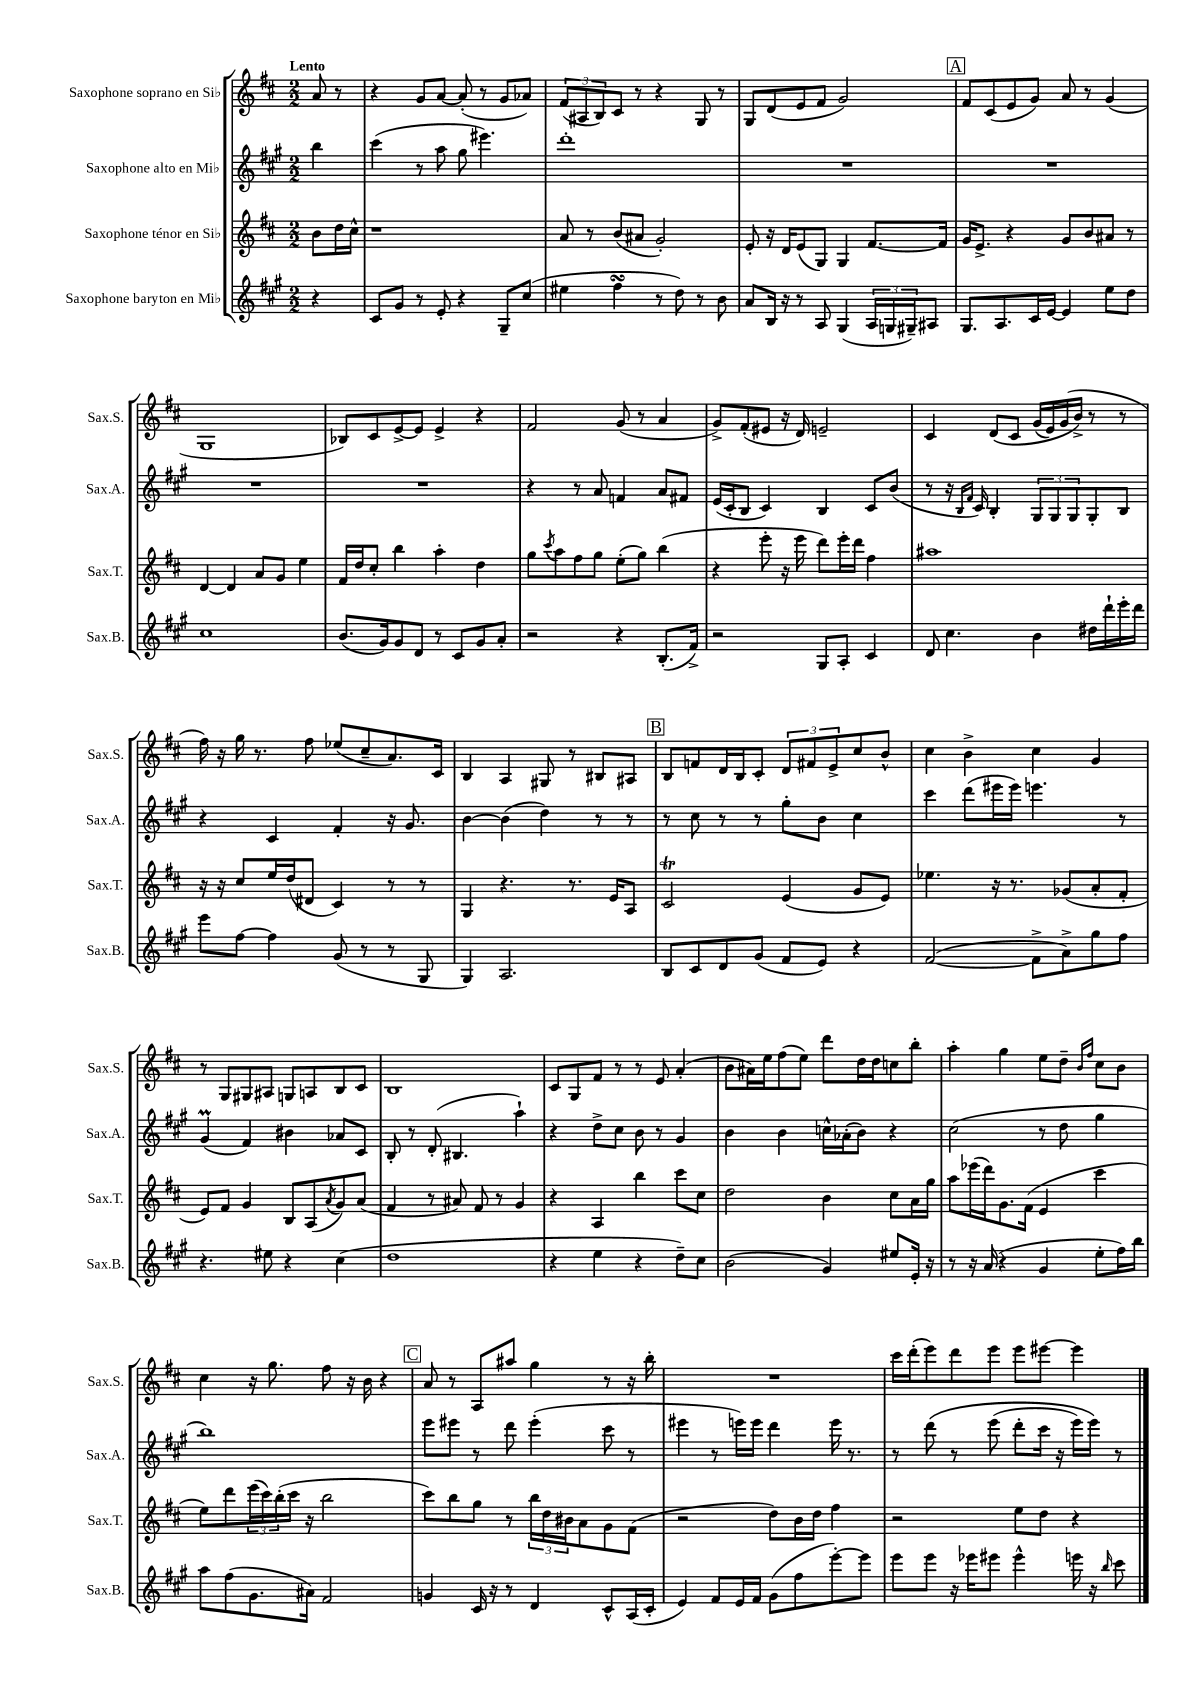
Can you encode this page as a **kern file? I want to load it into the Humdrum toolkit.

**kern	**kern	**kern	**kern
*staff4	*staff3	*staff2	*staff1
*clefG2	*clefG2	*clefG2	*clefG2
*k[f#c#g#]	*k[f#c#]	*k[f#c#g#]	*k[f#c#]
*M2/2	*M2/2	*M2/2	*M2/2
4r	8b	4bb	8a
.	16dd	.	8r
.	16cc#^^	.	.
=	=	=	=
8c#	1r	(4ccc#	4r
8g#	.	.	.
8r	.	8r	8g
8e'	.	8aa	[8a
4r	.	8gg#	(8a']
.	.	4.eee#)	8r
8G#~	.	.	8g
(8cc#	.	.	8a-)
=	=	=	=
4ee#	8a	1ddd'	(12f#
.	.	.	12A#
.	8r	.	.
.	.	.	12B)
4ff#	(8b	.	8c#
.	8a#	.	8r
8r	2g')	.	4r
8dd)	.	.	.
8r	.	.	8G
8b	.	.	8r
=	=	=	=
8a	8e'	1r	8G
16B	16r	.	(8d
16r	16d	.	.
8r	(8e	.	8e
8A	8G)	.	8f#
(4G#	4G	.	2g)
24A	[8.f#	.	.
24G	.	.	.
24G#~)	.	.	.
8A#	.	.	.
.	16f#]	.	.
=	=	=	=
8.G#	16g	1r	8f#
.	8.e^	.	.
.	.	.	(8c#
8.A	.	.	.
.	4r	.	8e
16c#	.	.	8g)
[16e	.	.	.
4e]	8g	.	8a
.	8b	.	8r
8ee	8a#	.	(4g
8dd	8r	.	.
=	=	=	=
1cc#	[4d	1r	1G
.	4d]	.	.
.	8a	.	.
.	8g	.	.
.	4ee	.	.
=	=	=	=
(8.b	16f#	1r	8B-)
.	16dd	.	.
.	8cc#'	.	8c#
16g#)	.	.	.
8g#	4bb	.	[8e^
8d	.	.	8e]
8r	4aa'	.	4e^
8c#	.	.	.
8g#	4dd	.	4r
8a'	.	.	.
=	=	=	=
2r	8gg	4r	2f#
.	8qccc#	.	.
.	8aa	.	.
.	8ff#	8r	.
.	8gg	8a	.
4r	(8ee'	4f	(8g
.	8gg)	.	8r
(8.B'	(4bb	8a	4a
.	.	8f#	.
16f#^)	.	.	.
=	=	=	=
2r	4r	(16e	8g^)
.	.	16c#'	.
.	.	8B	(8f#'
.	8eee'	4c#)	8e#
.	16r	.	16r
.	16eee	.	16d)
8G#	8ddd)	4B	2e~
8A'	16eee'	.	.
.	16ddd	.	.
4c#	4ff#	8c#	.
.	.	(8b	.
=	=	=	=
8d	1aa#	8r	4c#
4.cc#	.	16r	.
.	.	16qqB	.
.	.	16qqf#	.
.	.	16c#)	.
.	.	4B'	&(8d
.	.	.	8c#
4b	.	12G#	(16g
.	.	.	16e)
.	.	12G#	.
.	.	.	(16g
.	.	12G#	.
.	.	.	16b^&)
16dd#	.	8G#'	8r
16ddd`	.	.	.
16eee'	.	8B	8r
16ddd	.	.	.
=	=	=	=
8eee	16r	4r	16ff#)
.	16r	.	16r
[8ff#	8cc#	.	16gg
.	.	.	8.r
4ff#]	16ee	4c#	.
.	(16dd	.	.
.	8d#	.	8ff#
(8g#	4c#)	4f#'	(8ee-
8r	.	.	8cc#~
8r	8r	16r	8.a)
.	.	8.g#	.
8G#	8r	.	.
.	.	.	16c#
=	=	=	=
4G#)	4G	[4b	4B
2.A	4.r	(4b]	4A
.	.	4dd)	8G#
.	8.r	.	8r
.	.	8r	8B#
.	16e	.	.
.	8A	8r	8A#
=	=	=	=
8B	2c#	8r	8B
8c#	.	8cc#	8f
8d	.	8r	16d
.	.	.	16B
(8g#	.	8r	8c#'
8f#	(4e	8gg#'	12d
.	.	.	12f#
8e)	.	8b	.
.	.	.	12e^
4r	8g	4cc#	8cc#
.	8e)	.	8b^^
=	=	=	=
([2f#	4.ee-	4ccc#	4cc#
.	.	(8ddd	4b^
.	16r	16eee#	.
.	8.r	16eee#)	.
8f#^]	.	4.eee	4cc#
8a^)	(8g-	.	.
8gg#	8a'	.	4g
8ff#	8f#'	8r	.
=	=	=	=
4.r	8e)	(4g#	8r
.	8f#	.	8G
.	4g	4f#)	8G#
8ee#	.	.	8A#
4r	8B	4b#	8G
.	(8A	.	8A
.	8qa	.	.
(4cc#	8g)	8a-	8B
.	(8a	8c#	8c#
=	=	=	=
1dd	4f#	8B'	1B
.	.	8r	.
.	8r	(8d'	.
.	8a#)	4.B#	.
.	8f#	.	.
.	8r	.	.
.	4g	4aa`)	.
=	=	=	=
4r	4r	4r	8c#
.	.	.	8G
4ee	4A	8dd^	8f#
.	.	8cc#	8r
4r	4bb	8b	8r
.	.	8r	8e
8dd~)	8ccc#	4g#	(4a'
8cc#	8cc#	.	.
=	=	=	=
(2b	2dd	4b	8b
.	.	.	16a#)
.	.	.	16ee
.	.	4b	(8ff#
.	.	.	8ee)
4g#)	4b	16cc^^	8ddd
.	.	(16a-'	.
.	.	8b)	16dd
.	.	.	16dd
8ee#	8cc#	4r	8cc
16e'	16a	.	8bb'
16r	16gg	.	.
=	=	=	=
8r	8aa	(2cc#	4aa'
16r	(16eee-	.	.
(16a	16ddd)	.	.
4r	8.g	.	4gg
.	(16f#	.	.
4g#	4e	8r	8ee
.	.	8dd	8dd~
.	.	.	16qqb
.	.	.	16qqff#
8ee'	4ccc#	4gg#	8cc#
16ff#)	.	.	8b
16bb	.	.	.
=	=	=	=
8aa	8ee)	1bb)	4cc#
(8ff#	8ddd	.	.
8.g#	(24eee	.	16r
.	24ccc#)	.	.
.	.	.	8.gg
.	(24bb'	.	.
.	16ccc#	.	.
16a#)	16r	.	.
2f#	2bb	.	8ff#
.	.	.	16r
.	.	.	16b
.	.	.	4r
=	=	=	=
4g	8ccc#)	8eee	8a
.	8bb	8eee#	8r
16c#	8gg	8r	8A
16r	.	.	.
8r	8r	8ddd	8aa#
4d	24bb	(4eee#'	4gg
.	24dd	.	.
.	24b#	.	.
.	8a	.	.
8c#^^	8g	8ccc#	8r
(16A	(8f#	8r	16r
16c#'	.	.	16bb'
=	=	=	=
4e)	2r	4eee#	1r
8f#	.	8r	.
16e	.	16eee)	.
16f#	.	16eee	.
(8g#	8dd)	4ddd	.
8ff#	16b	.	.
.	16dd	.	.
[8eee')	4ff#	16eee	.
.	.	8.r	.
8eee]	.	.	.
=	=	=	=
8eee	2r	8r	16ccc#
.	.	.	(16ddd'
8eee	.	&(8ddd	8eee)
16r	.	8r	8ddd
16eee-	.	.	.
8eee#	.	(8eee	8eee
4eee#^^	8ee	8ddd'	8eee
.	8dd	16ccc#	[8eee#
.	.	16r	.
16eee	4r	16eee)	4eee#]
16r	.	16eee&)	.
16qqbb	.	.	.
8ccc#	.	8r	.
==	==	==	==
*-	*-	*-	*-
